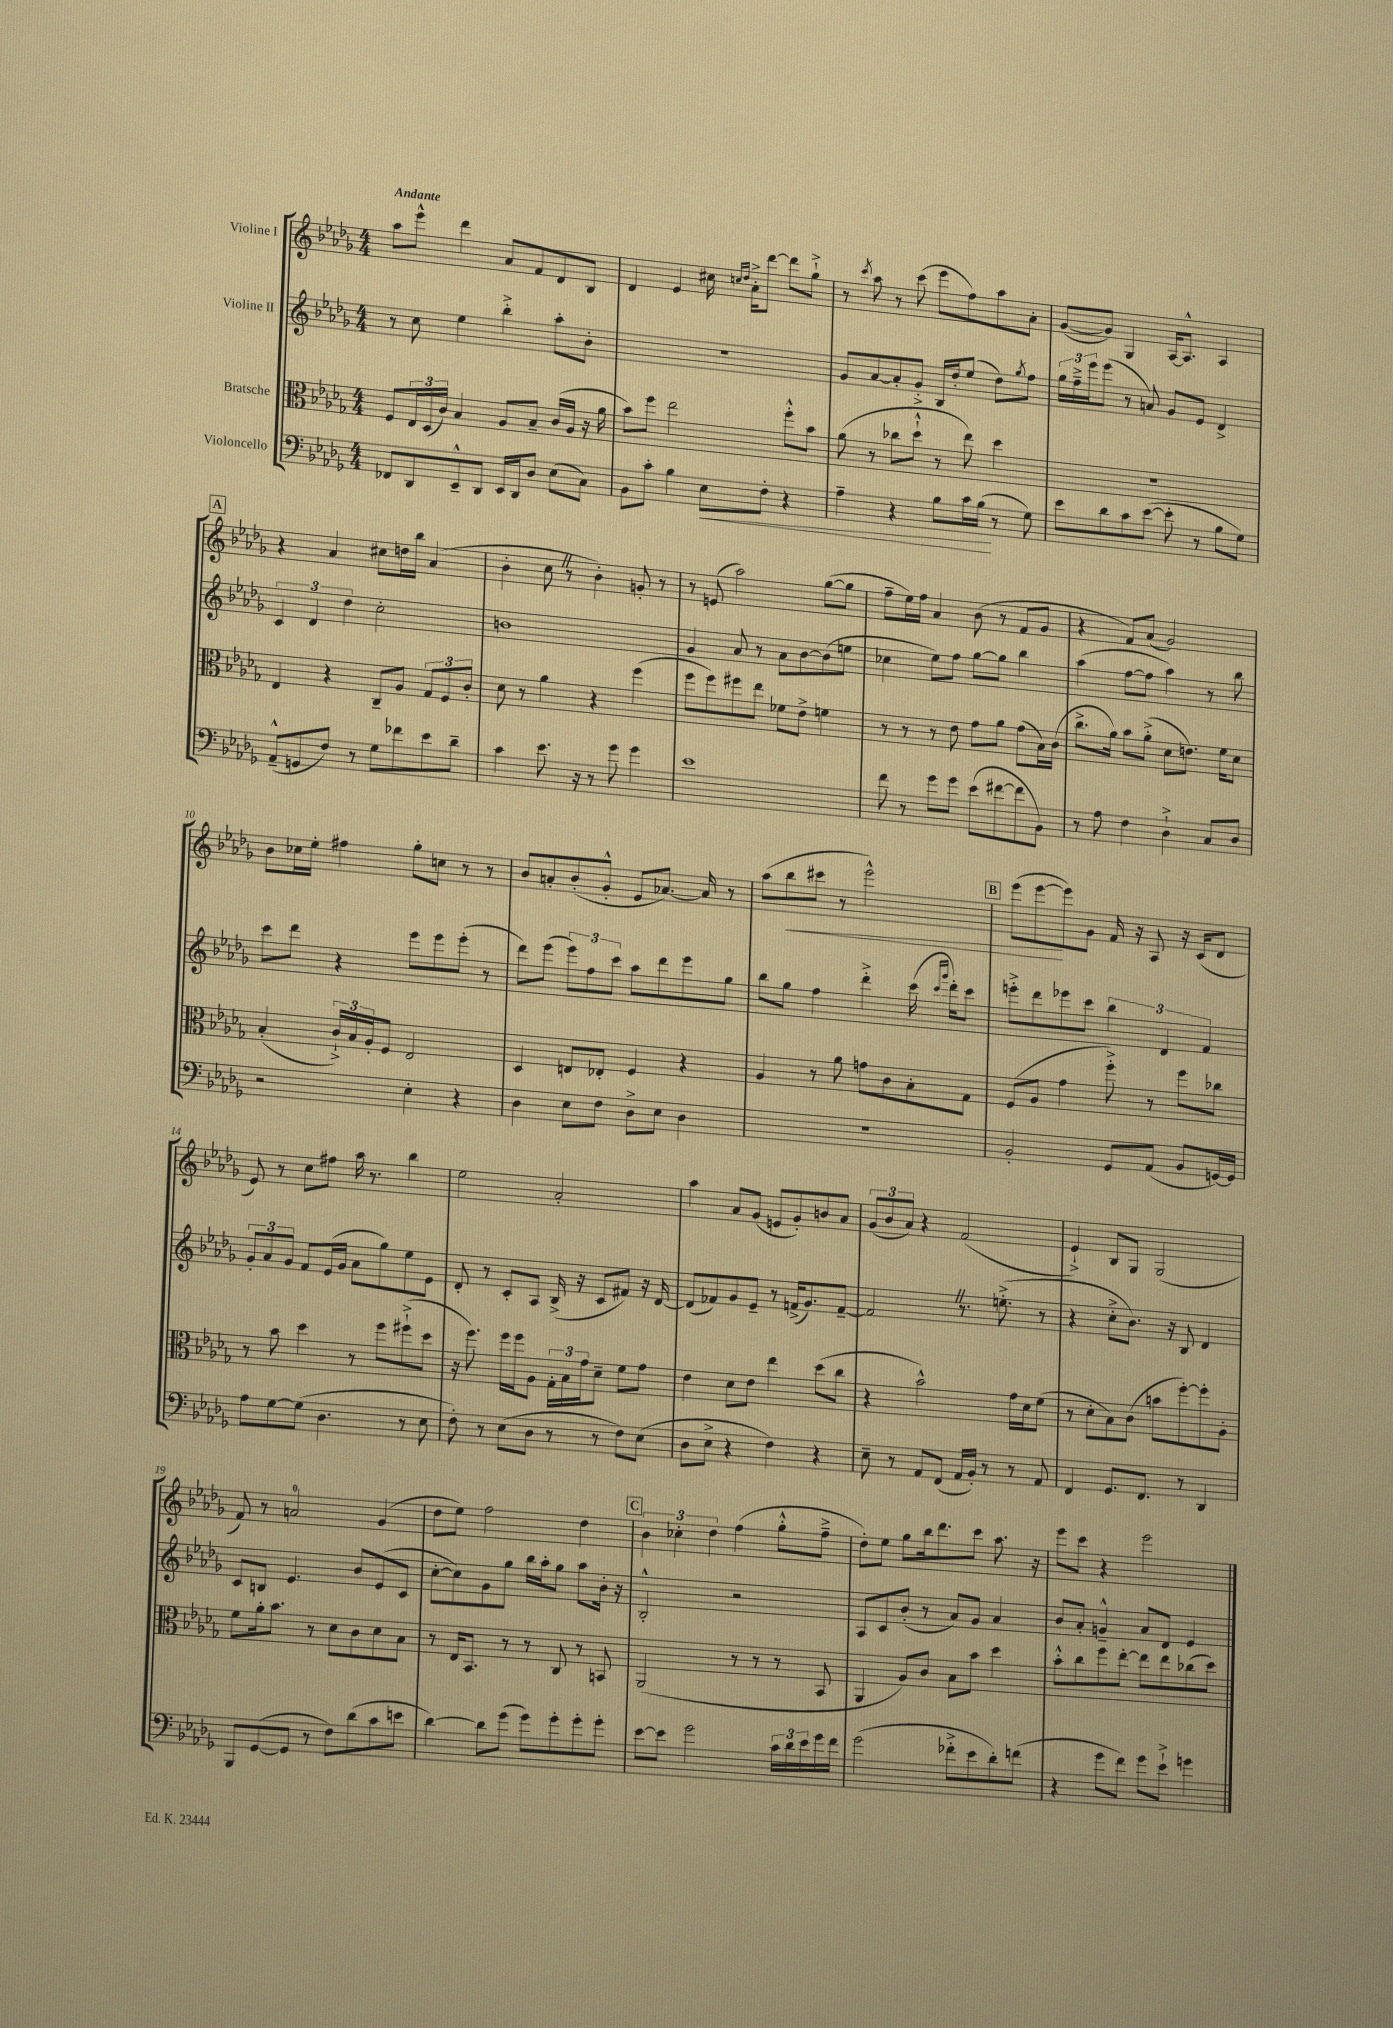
<<
\new StaffGroup <<
\new Staff = "s0" \with { instrumentName = "Violine I" } {
    \clef treble \key des \major \numericTimeSignature \time 4/4 \tempo "Andante"
    aes''8 ees'''8-^ des'''4 aes'8 f'8 des'8 bes8 |
    des'4 ees'4 cis''16 \grace { c''16 des''16 } aes'16-.-> des'''8~ des'''8 ges''8-!-> |
    r8 \acciaccatura { c'''8 } aes''8 r8 c'''8( ees'''8 f''8) aes''8 aes'8-. |
    ges'8~( ges'8) ges4 aes16~ aes8.-^ aes4 |
    \mark \markup { \box "A" } r4 aes'4 cis''8 d''16 bes''16 aes'4( |
    bes'4-. c''8 \once \override BreathingSign.text = \markup { \musicglyph "scripts.caesura.straight" } \breathe r8 bes'4-.) g'8-. r8 |
    r8 e'8( aes''2) ges''8~( ges''8 |
    f''8-- ees''16) f''16 aes'4 bes'8( r8 f'8 ges'8 |
    r4 f'8) aes'8( ges'2) |
    bes'8 ces''16 ees''16-. fis''4 ges''8-. c''8 r8 r8 |
    bes'8 a'8-. bes'8-.( ges'8-.-^ ees'8 aes'8.~) aes'16 r8 |
    aes''8( bes''8\< cis'''8 r8 ees'''2-^) |
    \mark \markup { \box "B" } ees'''8( ees'''8~\! ees'''8) ges'8 f'16 r16 aes8 r16 c'16( des'8 |
    ees'8) r8 c''8 fis''8 aes''16 r8. bes''4 |
    ees''2 aes'2-. |
    aes''4 aes'8 ges'8( e'8 ges'8-.) b'8 aes'8 |
    \tuplet 3/2 { ges'8( bes'8 aes'8) } r4 f'2( |
    ees'4-!->) bes8 ges8 ges2( |
    f'8) r8 a'2-0 ges'4( |
    des''8 ees''8) f''2 des''4 |
    \mark \markup { \box "C" } \tuplet 3/2 { bes'4 ces''4-. des''4 } f''4( ges''8-.-^ f''8---> |
    des''8-.) ees''8 ges''8 bes''16 des'''8. c'''8 aes''8. r16 |
    ees'''8 c'''8 r4 ees'''2 \bar "|." |
}
\new Staff = "s1" \with { instrumentName = "Violine II" } {
    \clef treble \key des \major \numericTimeSignature \time 4/4
    r8 c''8 ees''4 bes''4-.-> aes''8-. bes'8-. |
    R1 |
    ges'8 aes'8~ aes'8-. ges'8-.-> bes16 des''16-. ees''8( des''8) \acciaccatura { ges''8 } f''8 |
    \tuplet 3/2 { ges''16 f''16---> ees'''16 } ees'''8( r8 a'8) ges'8 ees'8 des'4-> |
    \mark \markup { \box "A" } \tuplet 3/2 { c'4 des'4 des''4 } c''2-. |
    b'1 |
    ges'4 aes'8 r8 aes'8 bes'8~ bes'8( e''8 |
    ces''4 ees''8) f''8 ges''8~ ges''8 bes''4 |
    aes''4( f''8~ f''8 aes''4) r8 bes''8 |
    c'''8 des'''8 r4 ees'''8 ees'''8 ees'''8-.( r8 |
    des'''8) ees'''8( \tuplet 3/2 { ees'''8) f''8 c'''8 } aes''8 des'''8 ees'''8 ges''8 |
    bes''8 ges''8 f''4 des'''4-.-> c'''16( \grace { c'''16 ges'''16 } des'''16-.) c'''8 |
    \mark \markup { \box "B" } e'''8-.-> des'''8 ees'''8 c'''8 \tuplet 3/2 { bes''4 des'4 f'4 } |
    \tuplet 3/2 { ges'8-. aes'8 ges'8 } f'8 ees'16( ges'16 aes'8 ges''8) ees''8 ees'8 |
    des'8-. r8 c'8-. aes8 bes16->( r16 c'8 fis'8) r16 des'16~ |
    des'8( fes'8) ges'8 ees'8-- r8 f'16->( ges'8.) f'8~-- |
    f'2 \once \override BreathingSign.text = \markup { \musicglyph "scripts.caesura.straight" } \breathe r8. e''8.-.->( r8 |
    r4 c''8-.-> bes'8.) r16 bes8 des'4 |
    c'8 b8 ees'4. bes'8 ees'8( c'8 |
    c''8~-. c''8) ges'8 ges''8 bes''16 aes''16-. ges''8 aes''8 bes'16-. r16 |
    \mark \markup { \box "C" } bes2-.-^ r2 |
    aes8 c'8 bes'8-.( r8 aes'8) ges'8 aes'4 |
    bes'8 aes'8-. g'4---^ aes'8 des'8 ees'4 \bar "|." |
}
\new Staff = "s2" \with { instrumentName = "Bratsche" } {
    \clef alto \key des \major \numericTimeSignature \time 4/4
    f8 \tuplet 3/2 { ees16 des16( c'16) } bes4 aes8 bes8-- c'16( aes16 r16 aes'16 |
    bes'8) f''8 ees''2 f''8-.-^ bes'8 |
    aes'8( r8 ces''8 des''8-!-^ r8 ees''8) des''4 |
    R1 |
    \mark \markup { \box "A" } ees4 r4 c8-- aes8 \tuplet 3/2 { ges8 f8 c'8-. } |
    des'8 r8 aes'4 r4 f''4( |
    f''8 f''8) fis''8 ees''8 fes'8 ees'8-> f'4 |
    r8 r8 r8 ees'8 ges'8 aes'8 ges'8( bes16) c'16( |
    c''8.-> aes'16) bes'8 aes'8-.->( des'8 e'8.) f'16 des'8 |
    bes4-.( \tuplet 3/2 { c'16-!->) bes16 aes16-. } f8 ees2 |
    des4 e8 ees8-. f4 r4 |
    aes4 r8 aes'8 g'8 c'8 bes8-. ges8 |
    \mark \markup { \box "B" } f8( aes8 ges'4 f''8-.->) r8 f''8 ces''8 |
    r8 bes'8 des''4 r8 f''8 fis''8-!->( des''8 |
    r16 f''8.) f''16 f''16 aes8 \tuplet 3/2 { ges16-. bes16 ges'16 } des'8-- f'8 ges'8 |
    ees'4 des'8 ees'8 ees''4 des''8( c''8 |
    r4 bes'2-^) ges'16 des'16 f'8( |
    r8 des'8-. bes8) c'8( b'8 f''8~-.) f''8-. aes8-. |
    f'8 aes'16-. bes'8. r8 des'8 c'8 des'8 bes8 |
    r8 ees16 bes,8. r8 r8 c8 r8 b,8 |
    \mark \markup { \box "C" } aes,2( r8 r8 r8 bes,8 |
    aes,4 aes8) c'8 bes8 bes'8 des''4 |
    bes'8-.-^ c''8 f''8 ees''8~-. ees''8 ees''8 ces''8( des''8) \bar "|." |
}
\new Staff = "s3" \with { instrumentName = "Violoncello" } {
    \clef bass \key des \major \numericTimeSignature \time 4/4
    fes,8 des,8 ees,8---^ des,8 ees,16 des,16 des8 ees8( c8) |
    bes,8 c'8-. bes4 ees8\< f8-. r4 |
    aes4-- r4 bes8 c'16 bes16\!( r8 ges8) |
    ees'8 des'8 c'8 ees'8~( ees'8-. r8 bes8 ges8) |
    \mark \markup { \box "A" } aes,8---^( g,8 f8) r8 ges8 fes'8 ees'8 des'8-- |
    c'4 ees'8. r16 r8 ges'8 ges'4 |
    ees'1 |
    f'8 r8 ges'8 ges'8 ees'8( fis'8~ fis'8 bes,8) |
    r8 aes8 f4 des4-!-> c8 des8 |
    r2 ees4-. r4 |
    des4 ees8 f8 des8-> ees8 des4 |
    R1 |
    \mark \markup { \box "B" } bes,2-. ges,8 aes,8( bes,8 g,16~) g,16 |
    aes8 ges8~ ges8( des4. r8 ees8 |
    f8-.) r8 ees8( des8 r8 r8 f8) ees8( |
    des8 ees8-> r4 f4) r4 |
    ees8-- r8 aes,8 f,8( aes,16 bes,16-.) r8 r8 aes,8 |
    f,4 ges,8. f,8. r8 des,4 |
    bes,,8 ges,8~( ges,8 r8 f8) des'8( c'8 e'8 |
    des'4~) des'8 ges'8( ges'8) ges'8-. ges'8-. ges'8-. |
    \mark \markup { \box "C" } ees'8~ ees'8 ges'2 \tuplet 3/2 { c'16 des'16 ees'16 } ges'16 f'16 |
    ges'2( fes'8-.-> ees'8 des'8-.) f'8( |
    r4 ges'8 f'8) ges'8 ees'8-!-> g'4 \bar "|." |
}
>>
>>
